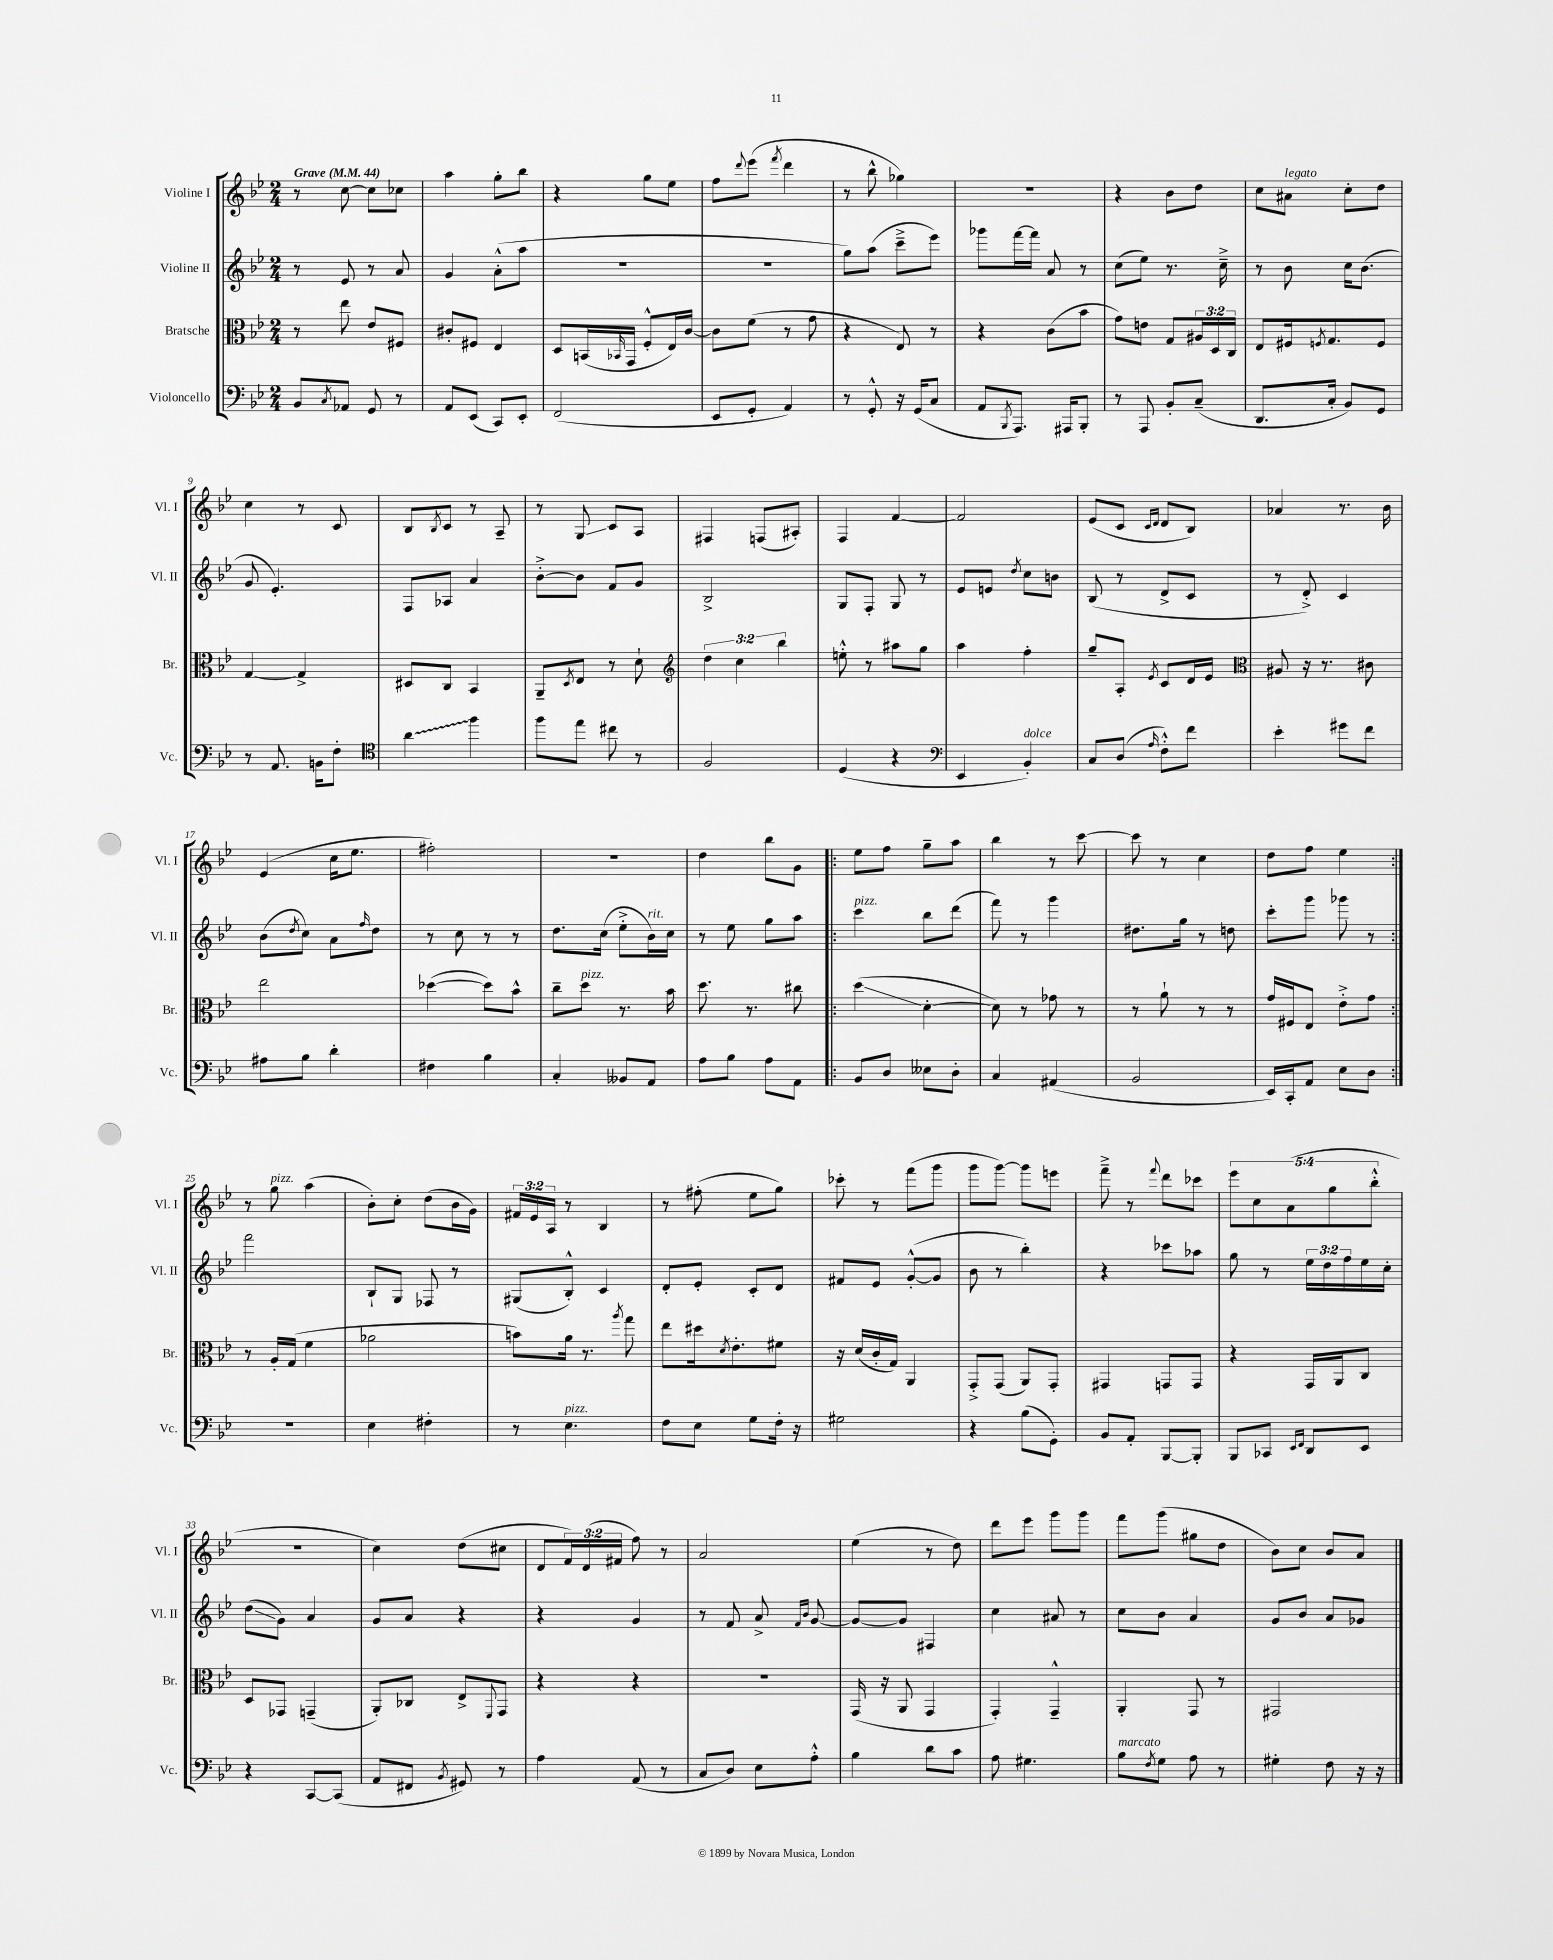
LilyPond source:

<<
\new StaffGroup <<
\new Staff = "s0" \with { instrumentName = "Violine I" shortInstrumentName = "Vl. I" } {
    \clef treble \key bes \major \numericTimeSignature \time 2/4 \override Staff.TupletNumber.text = #tuplet-number::calc-fraction-text \tempo "Grave" 4 = 44
    r8 c''8~ c''8 ces''8 |
    a''4 g''8-. bes''8 |
    r4 g''8 ees''8 |
    f''8 \appoggiatura { d'''8 } ees'''8( \acciaccatura { f'''8 } d'''4 |
    r8 bes''8-^ ges''4) |
    R2 |
    r4 bes'8 d''8 |
    c''8 ais'8^\markup { \italic "legato" } c''8-. d''8 |
    c''4 r8 c'8 |
    bes8 \acciaccatura { bes8 } c'8 r8 a8-- |
    r8 g8\glissando c'8 a8 |
    fis4 f8( ais8-.) |
    f4 f'4~ |
    f'2 |
    ees'8( c'8 \grace { c'16 d'16 } d'8 bes8) |
    aes'4 r8. bes'16 |
    ees'4( c''16 ees''8. |
    fis''2-.) |
    R2 |
    d''4 bes''8 g'8 |
    \repeat volta 2 { ees''8 f''8 g''8-- a''8 |
    bes''4 r8 c'''8~ |
    c'''8 r8 c''4 |
    d''8 f''8 ees''4 | }
    r8 g''8^\markup { \italic "pizz." } a''4( |
    bes'8-.) c''8-. d''8( bes'16 g'16) |
    \tuplet 3/2 { fis'16 ees'16 a16 } r8 bes4 |
    r8 fis''8-.( ees''8 g''8) |
    ces'''8-. r8 f'''8( g'''8 |
    g'''8 g'''8~) g'''8 e'''8 |
    f'''8---> r8 \appoggiatura { f'''8 } d'''8 ces'''8 |
    \tuplet 5/4 { ees'''8 c''8 a'8( g''8 bes''8-.-^ } |
    r2 |
    c''4) d''8( cis''8 |
    d'8 \tuplet 3/2 { f'16) d'16( fis'16 } f''8) r8 |
    a'2 |
    ees''4( r8 d''8) |
    d'''8 ees'''8 g'''8 g'''8 |
    f'''8 g'''8( gis''8 d''8 |
    bes'8) c''8 bes'8 a'8 \bar "|." |
}
\new Staff = "s1" \with { instrumentName = "Violine II" shortInstrumentName = "Vl. II" } {
    \clef treble \key bes \major \numericTimeSignature \time 2/4 \override Staff.TupletNumber.text = #tuplet-number::calc-fraction-text
    r8 ees'8 r8 a'8 |
    g'4 a'8-.-^( a''8 |
    r2 |
    r2 |
    g''8) a''8( c'''8---> ees'''8) |
    ges'''8 f'''16~ f'''16 a'8 r8 |
    c''8( ees''8) r8. c''16---> |
    r8 bes'8 c''16 bes'8.( |
    g'8 ees'4.-.) |
    f8 aes8 a'4 |
    bes'8~-.-> bes'8 f'8 g'8 |
    bes2-> |
    g8 f8-. g8 r8 |
    ees'8 e'8 \acciaccatura { d''8 } c''8 b'8 |
    bes8( r8 d'8-> c'8 |
    r8 d'8-.->) c'4 |
    bes'8( \acciaccatura { d''8 } c''8) a'8 \grace { f''16 } d''8 |
    r8 c''8 r8 r8 |
    d''8. c''16( ees''8-.-> bes'16^\markup { \italic "rit." }) c''16 |
    r8 ees''8 g''8 a''8 |
    \repeat volta 2 { c'''4^\markup { \italic "pizz." } bes''8 d'''8( |
    f'''8) r8 g'''4 |
    dis''8. g''16 r8 d''8 |
    c'''8-. g'''8 ges'''8 r8 | }
    f'''2 |
    bes8-! g8 fes8 r8 |
    gis8( bes8-.-^) c'4 |
    d'8-. ees'8-. c'8-. d'8 |
    fis'8 ees'8 g'8~-.-^( g'8 |
    bes'8 r8 bes''4-.) |
    r4 ces'''8 aes''8 |
    g''8 r8 \tuplet 3/2 { ees''16 d''16 f''16 } ees''16 c''16-. |
    d''8\glissando( g'8) a'4 |
    g'8 a'8 r4 |
    r4 g'4 |
    r8 f'8 a'8-> \grace { f'16 bes'16 } g'8~ |
    g'8~ g'8 fis4 |
    c''4 ais'8 r8 |
    c''8 bes'8 a'4 |
    g'8 bes'8 a'8 ges'8 \bar "|." |
}
\new Staff = "s2" \with { instrumentName = "Bratsche" shortInstrumentName = "Br." } {
    \clef alto \key bes \major \numericTimeSignature \time 2/4 \override Staff.TupletNumber.text = #tuplet-number::calc-fraction-text
    r8 ees''8 ees'8 fis8 |
    cis'8-. fis8 ees4 |
    d8 b,16( \grace { bes,16 } g,16 f8-.-^ ees16) c'16~ |
    c'8 f'8( r8 g'8 |
    r4 ees8) r8 |
    r4 c'8( bes'8 |
    g'8) e'8 g8 \tuplet 3/2 { ais16 d16 c16 } |
    ees8 fis16 \acciaccatura { f8 } g8. f8 |
    g4~ g4-> |
    dis8 c8 bes,4 |
    a,8-- \acciaccatura { d8 } ees8 r8 d'8-! |
    \clef treble \tuplet 3/2 { d''4 c''4 bes''4 } |
    e''8-.-^ r8 ais''8 g''8 |
    a''4 f''4-. |
    g''8-- a8-. \acciaccatura { ees'8 } c'8 d'16 ees'16 |
    \clef alto ais8 r16 r8. cis'8 |
    ees''2 |
    des''4~( des''8) bes'8-^ |
    c''8-- d''8^\markup { \italic "pizz." } r8. bes'16 |
    d''8. r8. cis''8 |
    \repeat volta 2 { d''4\glissando( d'4~-. |
    d'8) r8 ges'8 r8 |
    r8 a'8-! r8 r8 |
    g'16 fis16 ees8 ees'8-.-> g'8 | }
    r8 a16-. g16( f'4 |
    aes'2 |
    b'8) a'16 r8. \acciaccatura { a''8 } g''8 |
    ees''8 dis''16 \acciaccatura { d'8 } ees'8.-. fis'8 |
    r16 d'16( c'16-. g16) a,4 |
    g,8-.-> g,8( a,8) g,8-. |
    gis,4 g,8 g,8 |
    r4 g,16 a,16 c8 |
    d8 ges,8 g,4--( |
    a,8-.) ces8 ees8-> \appoggiatura { f,8 } g,8 |
    r4 r4 |
    R2 |
    g,16( r16 a,8 g,4 |
    g,4-.) g,4---^ |
    a,4-. g,8 r8 |
    gis,2 \bar "|." |
}
\new Staff = "s3" \with { instrumentName = "Violoncello" shortInstrumentName = "Vc." } {
    \clef bass \key bes \major \numericTimeSignature \time 2/4
    bes,8 \acciaccatura { c8 } aes,8 g,8 r8 |
    a,8 ees,8( c,8) ees,8-. |
    f,2( |
    ees,8 g,8-. a,4) |
    r8 g,8-.-^ r16 g,16( c8 |
    a,8 \acciaccatura { bes,,8 } a,,8.) ais,,16 bes,,8-. |
    r8 a,,8 bes,8-. c8--( |
    d,8. c16-. bes,8) g,8 |
    r8 a,8. b,16 f8-. |
    \clef tenor \once \override Glissando.style = #'zigzag a'4\glissando f''4 |
    f''8 ees''8 cis''8 r8 |
    f2 |
    d4( r4 |
    \clef bass ees,4 bes,4-.^\markup { \italic "dolce" }) |
    c8 d8( \grace { a16 } f8-.-^) f'8 |
    ees'4-. gis'8 f'8 |
    ais8 bes8 d'4-. |
    fis4 bes4 |
    c4-. beses,8 a,8 |
    a8 bes8 a8 a,8 |
    \repeat volta 2 { bes,8 d8 eeses8 d8-. |
    c4 ais,4( |
    bes,2 |
    ees,16) c,16-. a,8 ees8 d8 | }
    r2 |
    ees4 fis4-. |
    r8 ees4.^\markup { \italic "pizz." } |
    f8 ees8 g8 f16-. r16 |
    gis2 |
    r4 bes8( g,8-.) |
    bes,8 a,8-. bes,,8~ bes,,8-. |
    bes,,8 ces,8 \grace { ees,16 f,16 } d,8 ees,8 |
    r4 c,8~ c,8( |
    a,8 fis,8 \acciaccatura { bes,8 } gis,8) r8 |
    a4 a,8( r8 |
    c8 d8) ees8 a8-.-^ |
    bes4 d'8 c'8 |
    a8 gis4. |
    bes8^\markup { \italic "marcato" } \acciaccatura { f8 } g8 a8 r8 |
    gis4-. f8 r16 r16 \bar "|." |
}
>>
>>
